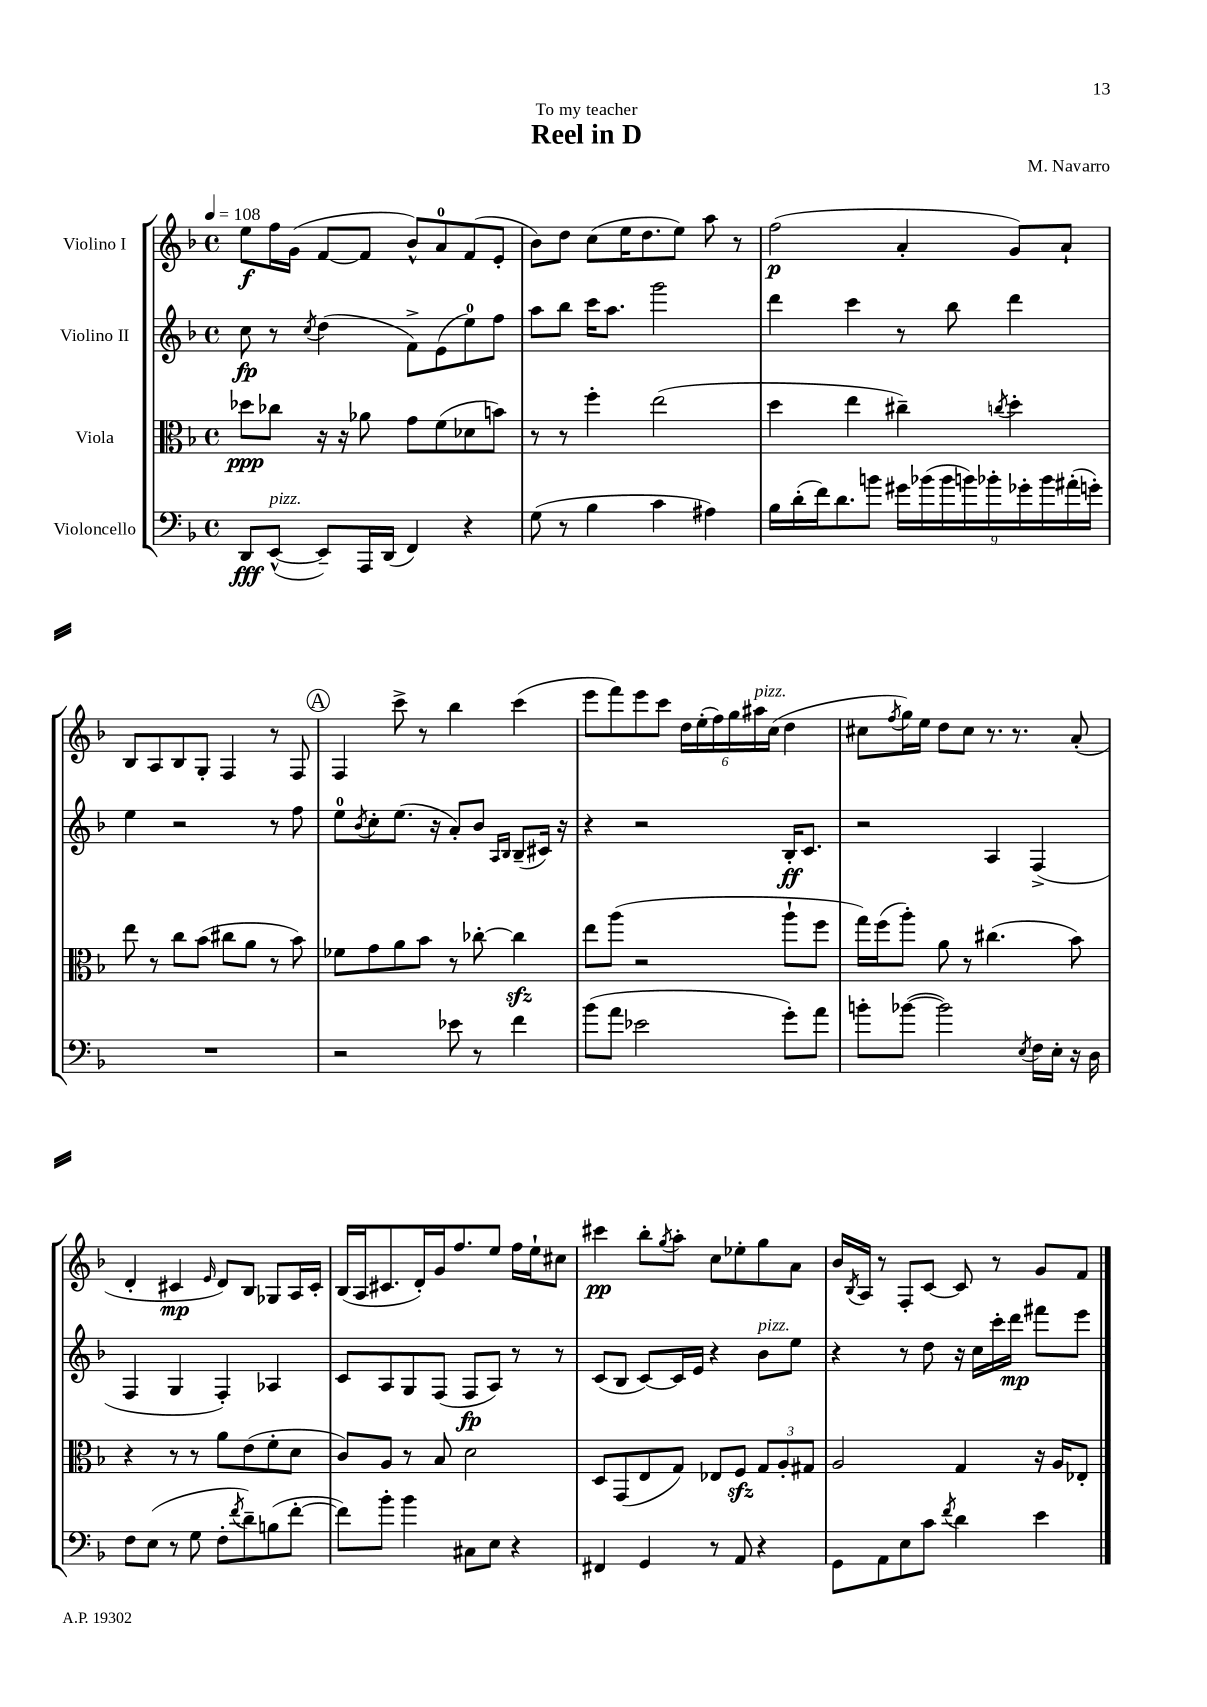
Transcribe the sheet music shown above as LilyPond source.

\header { title = "Reel in D" composer = "M. Navarro" dedication = "To my teacher" }
<<
\new StaffGroup <<
\new Staff = "s0" \with { instrumentName = "Violino I" } {
    \clef treble \key f \major \defaultTimeSignature \time 4/4 \tempo 4 = 108
    e''8\f f''16 g'16( f'8~ f'8 bes'8-^) a'8-0 f'8( e'8-. |
    bes'8) d''8 c''8( e''16 d''8. e''8) a''8 r8 |
    f''2\p( a'4-. g'8) a'8-! |
    bes8 a8 bes8 g8-. f4 r8 f8 |
    \mark \markup { \circle "A" } f4 c'''8-> r8 bes''4 c'''4( |
    e'''8 f'''8) e'''8 c'''8 \tuplet 6/4 { d''16 e''16-.( f''16) g''16 ais''16^\markup { \italic "pizz." } c''16( } d''4 |
    cis''8 \acciaccatura { f''8 } g''16) e''16 d''8 cis''8 r8. r8. a'8-.( |
    d'4-. cis'4\mp \grace { e'16 } d'8) bes8 ges8 a16 cis'16-. |
    bes16( a16 cis'8. d'16-.) g'16 f''8. e''8 f''16 e''16-! cis''8 |
    cis'''4\pp bes''8-. \acciaccatura { g''8 } a''8-. c''8 ees''8-. g''8 a'8 |
    bes'16 \acciaccatura { bes8 } a16 r8 f8-. c'8~ c'8 r8 g'8 f'8 \bar "|." |
}
\new Staff = "s1" \with { instrumentName = "Violino II" } {
    \clef treble \key f \major \defaultTimeSignature \time 4/4
    c''8\fp r8 \acciaccatura { c''8 } d''4( f'8->) e'8( e''8-0) f''8 |
    a''8 bes''8 c'''16 a''8. g'''2 |
    d'''4 c'''4 r8 bes''8 d'''4 |
    e''4 r2 r8 f''8 |
    \mark \markup { \circle "A" } e''8-0 \acciaccatura { bes'8 } c''8-. e''8.( r16 a'8-.) bes'8 \grace { a16 bes16 } bes8--( cis'16) r16 |
    r4 r2 bes16-.\ff c'8. |
    r2 a4 f4->( |
    f4 g4 f4-.) aes4 |
    c'8 a8 g8 f8( f8\fp a8) r8 r8 |
    c'8( bes8 c'8~) c'16 e'16 r4 bes'8^\markup { \italic "pizz." } e''8 |
    r4 r8 d''8 r16 c''16 c'''16-. d'''16\mp fis'''8 e'''8 \bar "|." |
}
\new Staff = "s2" \with { instrumentName = "Viola" } {
    \clef alto \key f \major \defaultTimeSignature \time 4/4
    des''8\ppp ces''8 r16 r16 aes'8 g'8 f'8( des'8 b'8) |
    r8 r8 f''4-. e''2( |
    d''4 e''4 cis''4--) \acciaccatura { c''8 } d''4-. |
    e''8 r8 c''8 bes'8( cis''8 a'8 r8 bes'8) |
    \mark \markup { \circle "A" } fes'8 g'8 a'8 bes'8 r8 ces''8~-. ces''4\sfz |
    e''8 a''8( r2 a''8-! f''8 |
    g''16) f''16( a''8-.) a'8 r8 cis''4.( bes'8) |
    r4 r8 r8 a'8 e'8( f'8-. d'8 |
    c'8) a8 r8 bes8 d'2 |
    d8 g,8( e8 g8) ees8 f8\sfz \tuplet 3/2 { g8 a8-. gis8 } |
    a2 g4 r16 a16 ees8-. \bar "|." |
}
\new Staff = "s3" \with { instrumentName = "Violoncello" } {
    \clef bass \key f \major \defaultTimeSignature \time 4/4
    d,8\fff e,8~-^^\markup { \italic "pizz." }( e,8--) a,,16 d,16( f,4) r4 |
    g8( r8 bes4 c'4 ais4) |
    bes16 d'16-.( f'16) d'8. b'8 \tuplet 9/8 { gis'16 bes'16( bes'16 b'16) bes'16-. ges'16-. bes'16 ais'16-.( g'16-.) } |
    R1 |
    \mark \markup { \circle "A" } r2 ees'8 r8 f'4 |
    bes'8( a'8 ees'2 g'8-.) a'8 |
    b'8-. bes'8~( bes'2) \acciaccatura { e8 } f16 e16-. r16 d16 |
    f8 e8( r8 g8 f8-. \acciaccatura { f'8 } d'8--) b8( f'8~-. |
    f'8) bes'8-. bes'4 cis8 e8 r4 |
    fis,4 g,4 r8 a,8 r4 |
    g,8 a,8 e8 c'8 \acciaccatura { f'8 } d'4 e'4 \bar "|." |
}
>>
>>
\layout { \context { \Score \remove "Bar_number_engraver" } }
